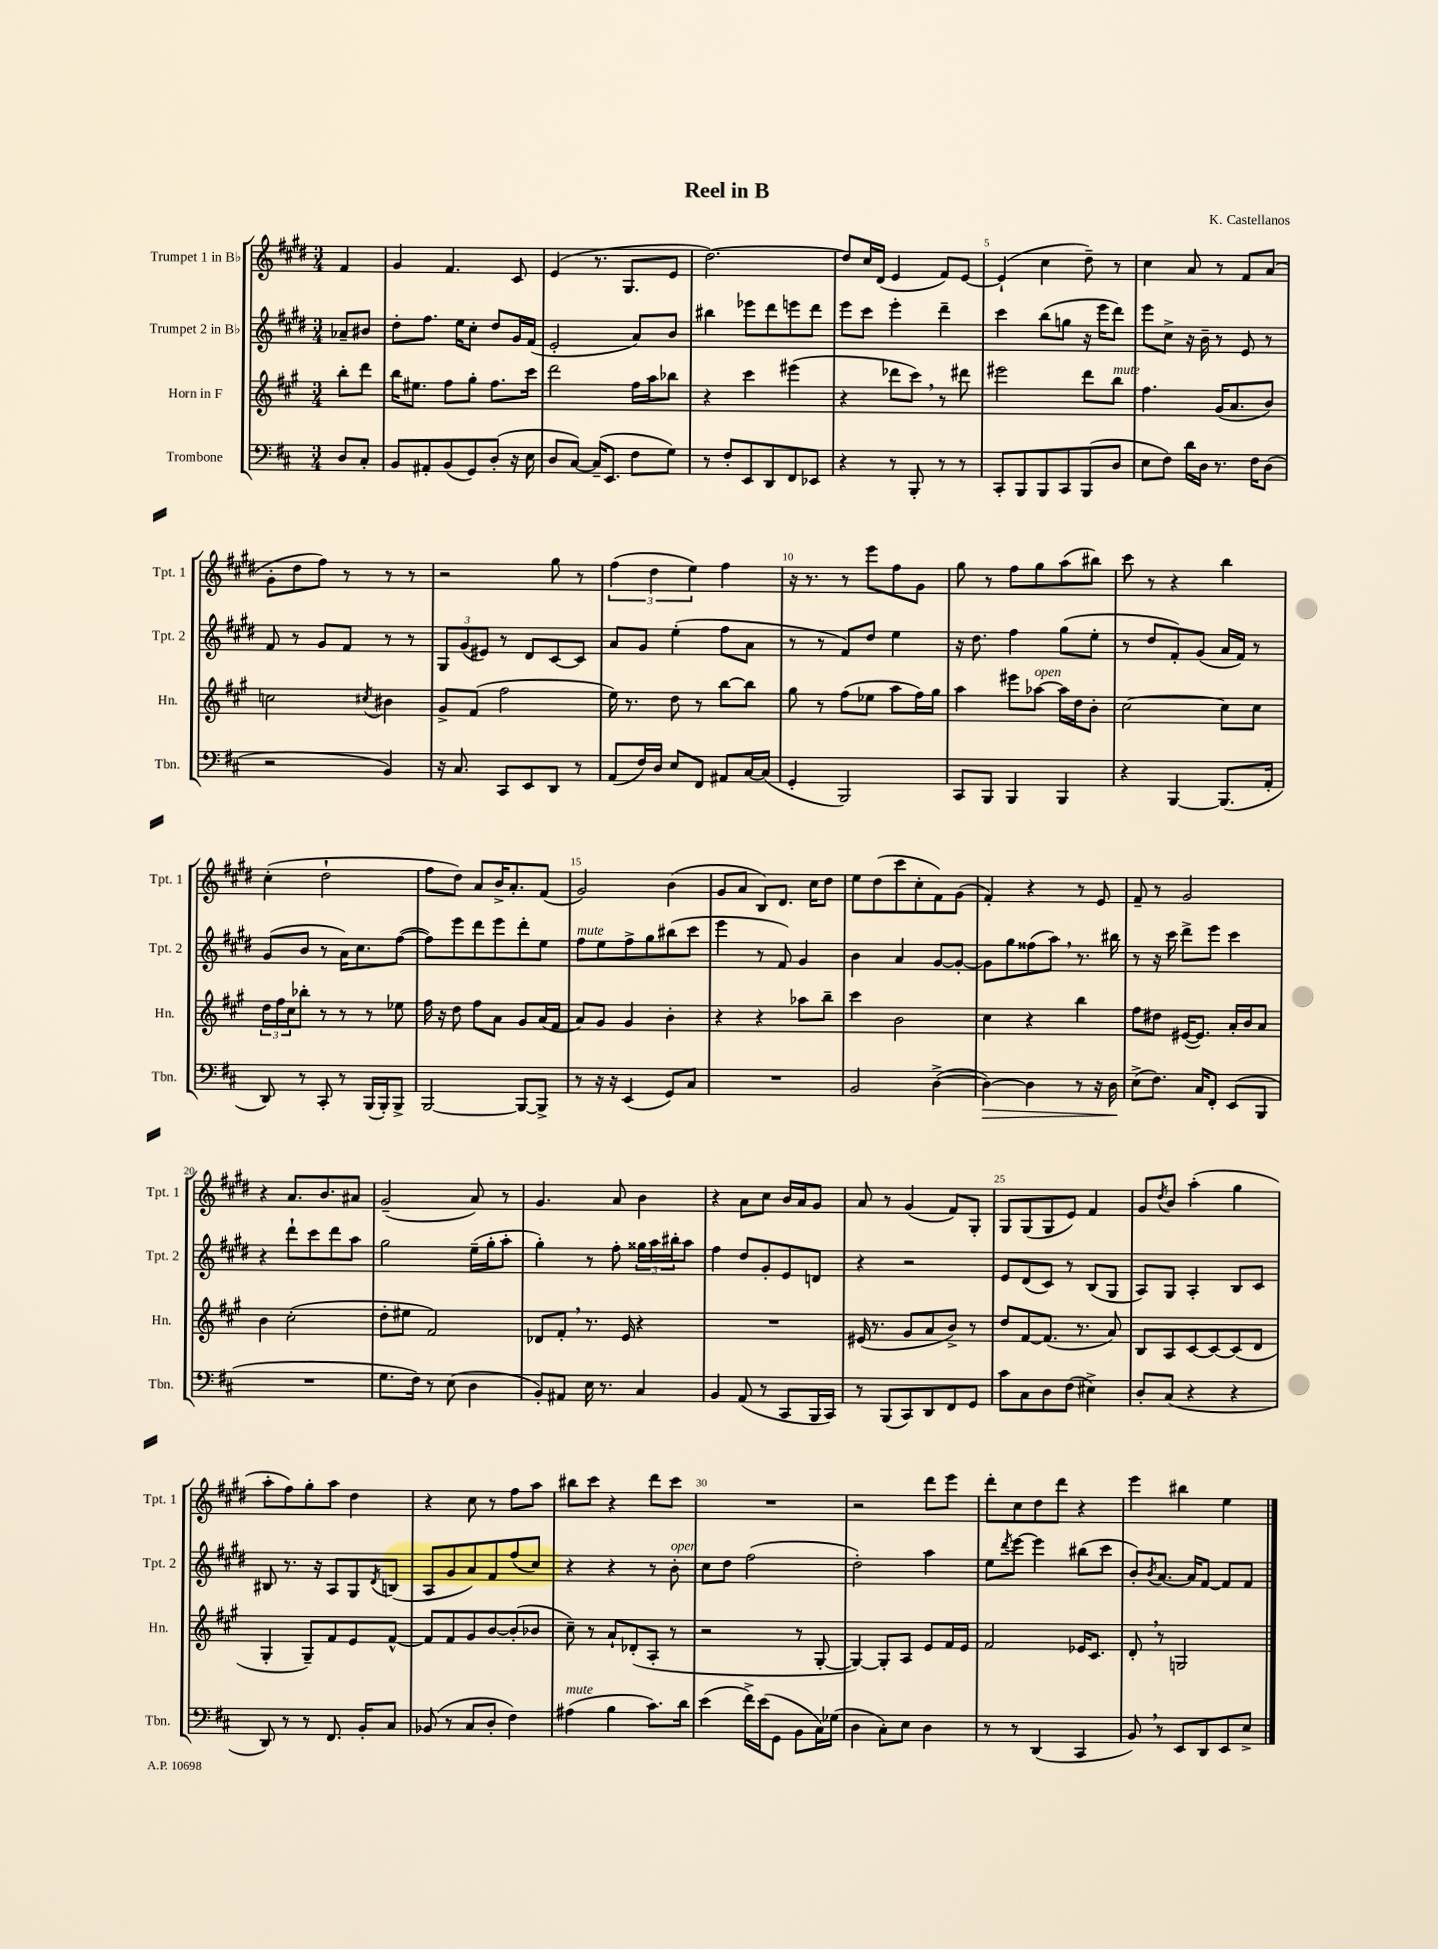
\header { title = "Reel in B" composer = "K. Castellanos" }
<<
\new StaffGroup <<
\new Staff = "s0" \with { instrumentName = "Trumpet 1 in Bb" shortInstrumentName = "Tpt. 1" } {
    \clef treble \key e \major \numericTimeSignature \time 3/4 \partial 4
    fis'4 |
    gis'4 fis'4. cis'8 |
    e'4( r8. gis8. e'8 |
    dis''2.~) |
    dis''8 cis''16 dis'16( e'4 fis'8) e'8~ |
    e'4-!( cis''4 dis''8--) r8 |
    cis''4 a'8 r8 fis'8 a'8( |
    gis'8-. dis''8 fis''8) r8 r8 r8 |
    r2 gis''8 r8 |
    \tuplet 3/2 { fis''4( dis''4 e''4) } fis''4 |
    r16 r8. r8 e'''8 fis''8 gis'8 |
    gis''8 r8 fis''8 gis''8 a''8( bis''8) |
    cis'''8 r8 r4 b''4 |
    cis''4-.( dis''2-! |
    fis''8 dis''8) a'8 b'16-> a'8.-. fis'8( |
    gis'2) b'4( |
    gis'8 a'8 b8) dis'8. cis''16 dis''8 |
    e''8 dis''8( cis'''8 cis''8-. fis'8) gis'8( |
    fis'4-.) r4 r8 e'8 |
    fis'8-- r8 gis'2 |
    r4 a'8. b'8. ais'8 |
    gis'2--( a'8) r8 |
    gis'4. a'8 b'4 |
    r4 a'8 cis''8 b'16 a'16 gis'8 |
    a'8 r8 gis'4( fis'8) gis8-. |
    gis8 gis8( gis8 e'8) fis'4 |
    gis'8 \acciaccatura { dis''8 } b'8 a''4-.( gis''4 |
    a''8-. fis''8) gis''8-. a''8 dis''4 |
    r4 cis''8 r8 fis''8 a''8 |
    bis''8 cis'''8 r4 dis'''8 cis'''8 |
    R2. |
    r2 dis'''8 e'''8 |
    dis'''8-. cis''8 dis''8 dis'''8 r4 |
    e'''4 bis''4 e''4 \bar "|." |
}
\new Staff = "s1" \with { instrumentName = "Trumpet 2 in Bb" shortInstrumentName = "Tpt. 2" } {
    \clef treble \key e \major \numericTimeSignature \time 3/4 \partial 4
    aes'8-- bis'8 |
    dis''8-. fis''8. e''16 cis''8-. dis''8 gis'16 fis'16( |
    e'2-. a'8) b'8 |
    bis''4 ees'''8 dis'''8 e'''8 dis'''8 |
    e'''8 cis'''8 e'''4-. dis'''4-- |
    cis'''4 b''8( g''8 r16 e'''16 dis'''8) |
    e'''8 cis''8-> r16 b'16-- r8 e'8 r8 |
    fis'8 r8 gis'8 fis'8 r8 r8 |
    \tuplet 3/2 { gis8 gis'8( eis'8) } r8 dis'8 cis'8~ cis'8 |
    a'8 gis'8 e''4-.( fis''8 a'8 |
    r8 r8 fis'8) dis''8 e''4 |
    r16 dis''8. fis''4 gis''8( e''8-. |
    r8 dis''8 fis'8-.) gis'8( a'16 fis'16) r8 |
    gis'8( b'8 r8 a'16) cis''8. fis''8~( |
    fis''8) e'''8 dis'''8 e'''8 dis'''8-. e''8 |
    fis''8^\markup { \italic "mute" } e''8 fis''8-> gis''8 bis''8( cis'''8 |
    e'''4 r8 fis'8) gis'4 |
    b'4 a'4 gis'8~ gis'8~-. |
    gis'8 gis''8 fisis''8( a''8) \breathe r8. bis''16 |
    r8 r16 cis'''16 dis'''8-> e'''8 cis'''4 |
    r4 dis'''8-! cis'''8 dis'''8 a''8 |
    gis''2 e''16--( gis''16-. a''8-. |
    gis''4-.) r8 fis''8-. \tuplet 3/2 { gisis''16 a''16 bis''16-. } a''8 |
    fis''4 dis''8 gis'8-. e'8 d'8 |
    r4 r2 |
    e'8 dis'8( cis'8) r8 b8( gis8 |
    a8) gis8 a4-. b8 cis'8 |
    bis8 r8. r16 a8 gis8 \acciaccatura { dis'8 } b8( |
    a8 gis'8 a'8) fis'8 fis''8( cis''8) |
    r4 r4 r8 b'8-.^\markup { \italic "open" } |
    cis''8 dis''8 fis''2( |
    dis''2-.) a''4 |
    e''8 \acciaccatura { dis'''8 } e'''8~ e'''4 bis''8( cis'''8 |
    b'8-.) \acciaccatura { b'8 } a'8.~ a'16 fis'8~ fis'8 fis'8 \bar "|." |
}
\new Staff = "s2" \with { instrumentName = "Horn in F" shortInstrumentName = "Hn." } {
    \clef treble \key a \major \numericTimeSignature \time 3/4 \partial 4
    b''8-. d'''8 |
    b''16 eis''8. fis''8 gis''8-. fis''8. cis'''16 |
    d'''2 fis''16 a''16 bes''8 |
    r4 cis'''4 eis'''4( |
    r4 des'''8 cis'''8) \breathe r8 dis'''8 |
    eis'''2 d'''8 b''8^\markup { \italic "mute" } |
    fis''4. gis'16( a'8. b'8) |
    c''2 \acciaccatura { cis''8 } bis'4 |
    gis'8-> fis'8( fis''2 |
    e''16) r8. d''8 r8 b''8~ b''8 |
    gis''8 r8 fis''8( ees''8 a''8 fis''16) gis''16 |
    a''4 eis'''8 aes''8~^\markup { \italic "open" } aes''16 d''16 b'8-. |
    cis''2~ cis''8 cis''8 |
    \tuplet 3/2 { d''16 fis''16 cis''16 } bes''8-. r8 r8 r8 ees''8 |
    fis''16 r16 d''8 fis''8 a'8 gis'8 a'16( fis'16 |
    a'8) gis'8 gis'4 b'4-. |
    r4 r4 aes''8 b''8-- |
    cis'''4 b'2 |
    cis''4 r4 b''4 |
    fis''8 dis''8 eis'16~( eis'8.) a'16-. b'16 a'8 |
    b'4 cis''2-.( |
    d''8-. eis''8 fis'2) |
    des'8 fis'8-. \breathe r8. e'16 r4 |
    R2. |
    eis'16( r8. gis'8 a'8 b'8->) r8 |
    d''8 fis'8~ fis'8.( r8. a'8) |
    b8 a8 cis'8~ cis'8~ cis'8( d'8 |
    gis4-. gis8--) fis'8 e'8 fis'8~-^ |
    fis'8 fis'8 gis'8 b'8~ b'8-.( bes'8 |
    cis''8--) r8 a'8-! des'8-.( a8-. r8 |
    r2 r8 gis8~-. |
    gis4~) gis8-. a8 e'8 fis'16 e'16 |
    fis'2 ees'16 cis'8. |
    d'8-. \breathe r8 g2 \bar "|." |
}
\new Staff = "s3" \with { instrumentName = "Trombone" shortInstrumentName = "Tbn." } {
    \clef bass \key d \major \numericTimeSignature \time 3/4 \partial 4
    d8 cis8-. |
    b,8 ais,8-. b,8( g,8) d8-.( r16 e16 |
    d8 cis8~) cis16--( e,8. fis8 g8) |
    r8 fis8-. e,8 d,8 fis,8 ees,8 |
    r4 r8 b,,8-. r8 r8 |
    cis,8-. b,,8 b,,8 cis,8 b,,8( d8 |
    e8 fis8) d'16 d16 r8. fis16 d8( |
    r2 b,4) |
    r16 cis8. cis,8 e,8 d,8 r8 |
    a,8( fis16) d16 e8 fis,8 ais,8 cis16~ cis16( |
    g,4-. b,,2) |
    cis,8 b,,8 b,,4 b,,4 |
    r4 b,,4~ b,,8.( a,16-. |
    d,8) r8 cis,8-. r8 b,,16( b,,16-.) b,,8-> |
    b,,2~ b,,8~ b,,8-> |
    r8 r16 r16 e,4( g,8) cis8 |
    R2. |
    b,2 d4~->( |
    d4~\>) d4 r8 r16 d16\! |
    e8->( fis8.) cis16 fis,8-. e,8( b,,8 |
    R2. |
    g8. fis16) r8 e8( d4 |
    b,8-.) ais,8 e16 r8. cis4 |
    b,4 a,8( r8 cis,8 b,,16 cis,16) |
    r8 b,,8( cis,8) d,8 fis,8 g,8 |
    cis'8 cis8 d8 fis8( eis4->) |
    d8-. cis8( r4 r4 |
    d,8) r8 r8 fis,8. b,16-. cis8 |
    bes,8( r8 cis8 d8-. fis4) |
    ais4^\markup { \italic "mute" }( b4 cis'8.) d'16 |
    e'4( fis'16->) e'16( g,8 b,8 cis16) ges16( |
    d4 cis8-.) e8 d4 |
    r8 r8 d,4( cis,4 |
    b,8) \breathe r8 e,8 d,8 e,8 e8-> \bar "|." |
}
>>
>>
\layout { \context { \Score \override BarNumber.break-visibility = ##(#f #t #t) barNumberVisibility = #(every-nth-bar-number-visible 5) } }
